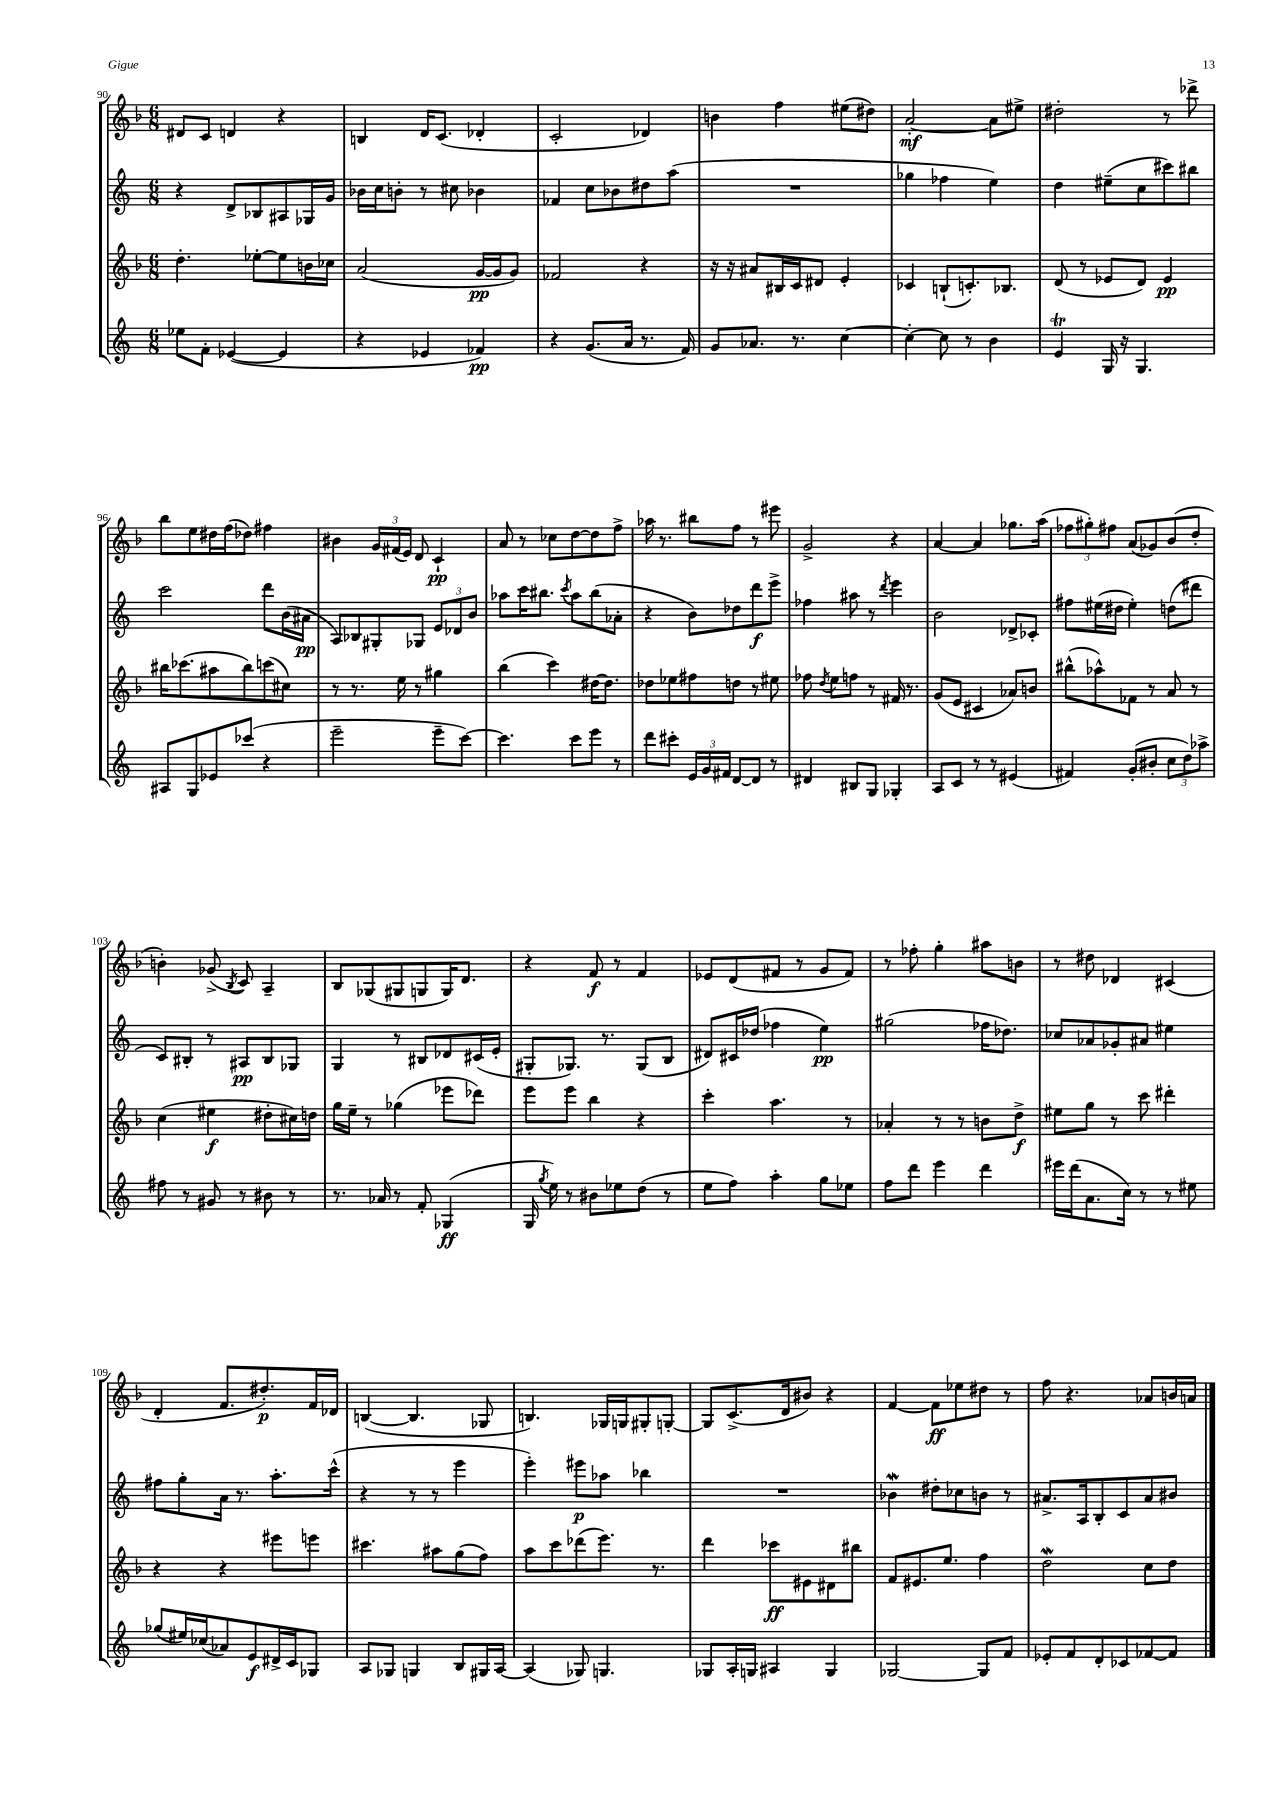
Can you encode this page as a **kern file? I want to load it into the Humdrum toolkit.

**kern	**kern	**kern	**kern
*staff4	*staff3	*staff2	*staff1
*clefG2	*clefG2	*clefG2	*clefG2
*k[]	*k[b-]	*k[]	*k[b-]
*M6/8	*M6/8	*M6/8	*M6/8
8ee-	4.dd'	4r	8d#
8f'	.	.	8c
([4e-	.	8d^	4d
.	[8ee-'	8B-	.
4e-]	8ee-]	8A#	4r
.	16b	16G-	.
.	16cc-	16g	.
=	=	=	=
4r	(2a	16b-	4B
.	.	16cc	.
.	.	8b'	.
4e-	.	8r	16d
.	.	.	(8.c
.	.	8cc#	.
4f-)	[16g	4b-	4d-'
.	16g]	.	.
.	8g)	.	.
=	=	=	=
4r	2f-	4f-	2c'
(8.g	.	8cc	.
.	.	8b-	.
16a	.	.	.
8.r	4r	8dd#	4d-)
.	.	(8aa	.
16f)	.	.	.
=	=	=	=
8g	16r	2.r	4b
.	16r	.	.
8.a-	8a#	.	.
.	16B#	.	4ff
8.r	16c	.	.
.	8d#	.	.
[4cc	4e'	.	(8ee#
.	.	.	8dd#)
=	=	=	=
4cc'_	4c-	4gg-	[2a'
8cc]	(8B`	4ff-	.
8r	8.c')	.	.
4b	.	4ee)	8a]
.	8.B-	.	.
.	.	.	8ee#^
=	=	=	=
4e	(8d	4dd	2dd#'
.	8r	.	.
16G	8e-	(8ee#~	.
16r	.	.	.
4.G	8d)	8cc	.
.	4e-	8ccc#)	8r
.	.	8bb#	8ddd-^
=	=	=	=
8A#	16bb#	2ccc	8bb-
.	(8.ccc-	.	.
8G	.	.	8ee
8e-	8aa#	.	16dd#
.	.	.	(16ff
(8ccc-	8bb#)	.	8dd-)
4r	(8ccc	8ddd	4ff#
.	8cc#)	(16b	.
.	.	16a#	.
=	=	=	=
2eee~	8r	8A)	4b#
.	8.r	8B-	.
.	.	8G#'	24g
.	.	.	(24f#
.	16ee	.	.
.	.	.	24e)
.	8r	8G-	8d
8eee~	4gg#	12e	4c`
.	.	12d-	.
[8ccc)	.	.	.
.	.	12b	.
=	=	=	=
4.ccc]	(4bb-	8aa-	8a
.	.	16ccc	8r
.	.	8.bb#	.
.	4ccc)	.	8cc-
.	.	8qccc	.
8ccc	.	8aa-	[8dd
8eee	[16dd#	(8bb#	8dd]
.	8.dd#]	.	.
8r	.	8a-'	8ff^
=	=	=	=
8ddd	8dd-	4r	16aa-
.	.	.	8.r
8ccc#'	8ee-	.	.
24e	8ff#	8b)	8bb#
24g	.	.	.
24f#	.	.	.
[8d	8dd	8dd-	8ff
8d]	8r	8ddd	8r
8r	8ee#	8eee^	8eee#
=	=	=	=
4d#	8ff-	4ff-	2g^
.	8qdd	.	.
.	8ee	.	.
8B#	8ff	8aa#	.
8G	8r	8r	.
.	.	8qddd	.
4G-'	16f#	4eee	4r
.	8.r	.	.
=	=	=	=
8A	(8g	2b	[4a
8c	8e	.	.
8r	4c#	.	4a]
8r	.	.	.
(4e#	8a-)	8d-^	8.gg-
.	8b	8c-'	.
.	.	.	(16aa
=	=	=	=
4f#)	(8bb#^^	8ff#	12ff-
.	.	.	12gg#')
.	8aa-^^)	(16ee#	.
.	.	.	12ff#
.	.	16dd#	.
(8g'	8f-	4ee#')	(8a
8b#'	8r	.	8g-)
12cc	8a	(8dd	(8b-
12dd)	.	.	.
.	8r	8ddd#	8dd'
12aa-^	.	.	.
=	=	=	=
8ff#	(4cc	8c)	4b')
8r	.	8B#'	.
8g#	4ee#	8r	(8g-^
.	.	.	8qB-
8r	.	8A#	8c)
8b#	8dd#'	8B#	4A~
8r	16cc#)	8G-	.
.	16dd	.	.
=	=	=	=
8.r	16gg	4G	8B-
.	16ee~	.	.
.	8r	.	(8G-
16a-	.	.	.
8r	(4gg-	8r	8G#
8f'	.	8B#	8G
(4G-	8eee-	8d-	16G)
.	.	.	8.d
.	8ddd-)	(16c#	.
.	.	16e'	.
=	=	=	=
16G	8eee	8G#'	4r
8qgg	.	.	.
16ee)	.	.	.
8r	8eee	8.G-)	.
8b#	4bb-	.	8f
.	.	8.r	.
8ee-	.	.	8r
(8dd	4r	(8G-	4f
8r	.	8B	.
=	=	=	=
8ee	4ccc'	8d#)	8e-
8ff)	.	16c#	(8d
.	.	(16dd-	.
4aa'	4.aa	4ff-	8f#
.	.	.	8r
8gg	.	4ee)	8g
8ee-	8r	.	8f#)
=	=	=	=
8ff	4a-'	(2gg#	8r
8ddd	.	.	8ff-'
4eee	8r	.	4gg'
.	8r	.	.
4ddd	8b	16ff-	8aa#
.	.	8.dd-)	.
.	8dd^	.	8b
=	=	=	=
16eee#	8ee#	8cc-	8r
(16ddd	.	.	.
8.a	8gg	8a-	8dd#
.	8r	8g-'	4d-
16cc)	.	.	.
8r	8ccc	8a#	.
8r	4ddd#'	4ee#	(4c#
8ee#	.	.	.
=	=	=	=
(8gg-	4r	8ff#	4d'
16ee#)	.	8gg'	.
(16cc-	.	.	.
8a-)	4r	16a	8.f
.	.	8.r	.
8e	.	.	.
.	.	.	8.dd#')
16d#^	8eee#	8.aa'	.
16c	.	.	.
8G-	8eee	.	16f
.	.	(16ccc^^	16d-
=	=	=	=
8A	4.ccc#	4r	([4B
8G-	.	.	.
4G	.	8r	4.B]
.	8aa#	8r	.
8B	(8gg	4eee	.
16G#	8ff)	.	8G-
[16A	.	.	.
=	=	=	=
(4A]	8aa	4eee')	4.B)
.	8ccc	.	.
8G-)	(8ddd-	8eee#	.
4.G	8.eee)	8aa-	16G-
.	.	.	16G
.	.	4bb-	8G#'
.	8.r	.	.
.	.	.	[8G'
=	=	=	=
8G-	4ddd	2.r	8G]
16A'	.	.	(8.c^
16G	.	.	.
4A#	8ccc-	.	.
.	.	.	16d
.	8e#	.	8b#)
4G	8d#	.	4r
.	8bb#	.	.
=	=	=	=
[2G-	8f	4b-	[4f
.	8.e#	.	.
.	.	8dd#'	8f]
.	8.ee	.	.
.	.	8cc-	8ee-
8G-]	4ff	8b	8dd#
8f	.	8r	8r
=	=	=	=
8e-'	2dd	8.a#^	8ff
8f	.	.	4.r
.	.	16A	.
8d'	.	8B'	.
8c-	.	8c	.
[8f-	8cc	8a#	8a-
8f-]	8dd	8b#	16b
.	.	.	16a
==	==	==	==
*-	*-	*-	*-
